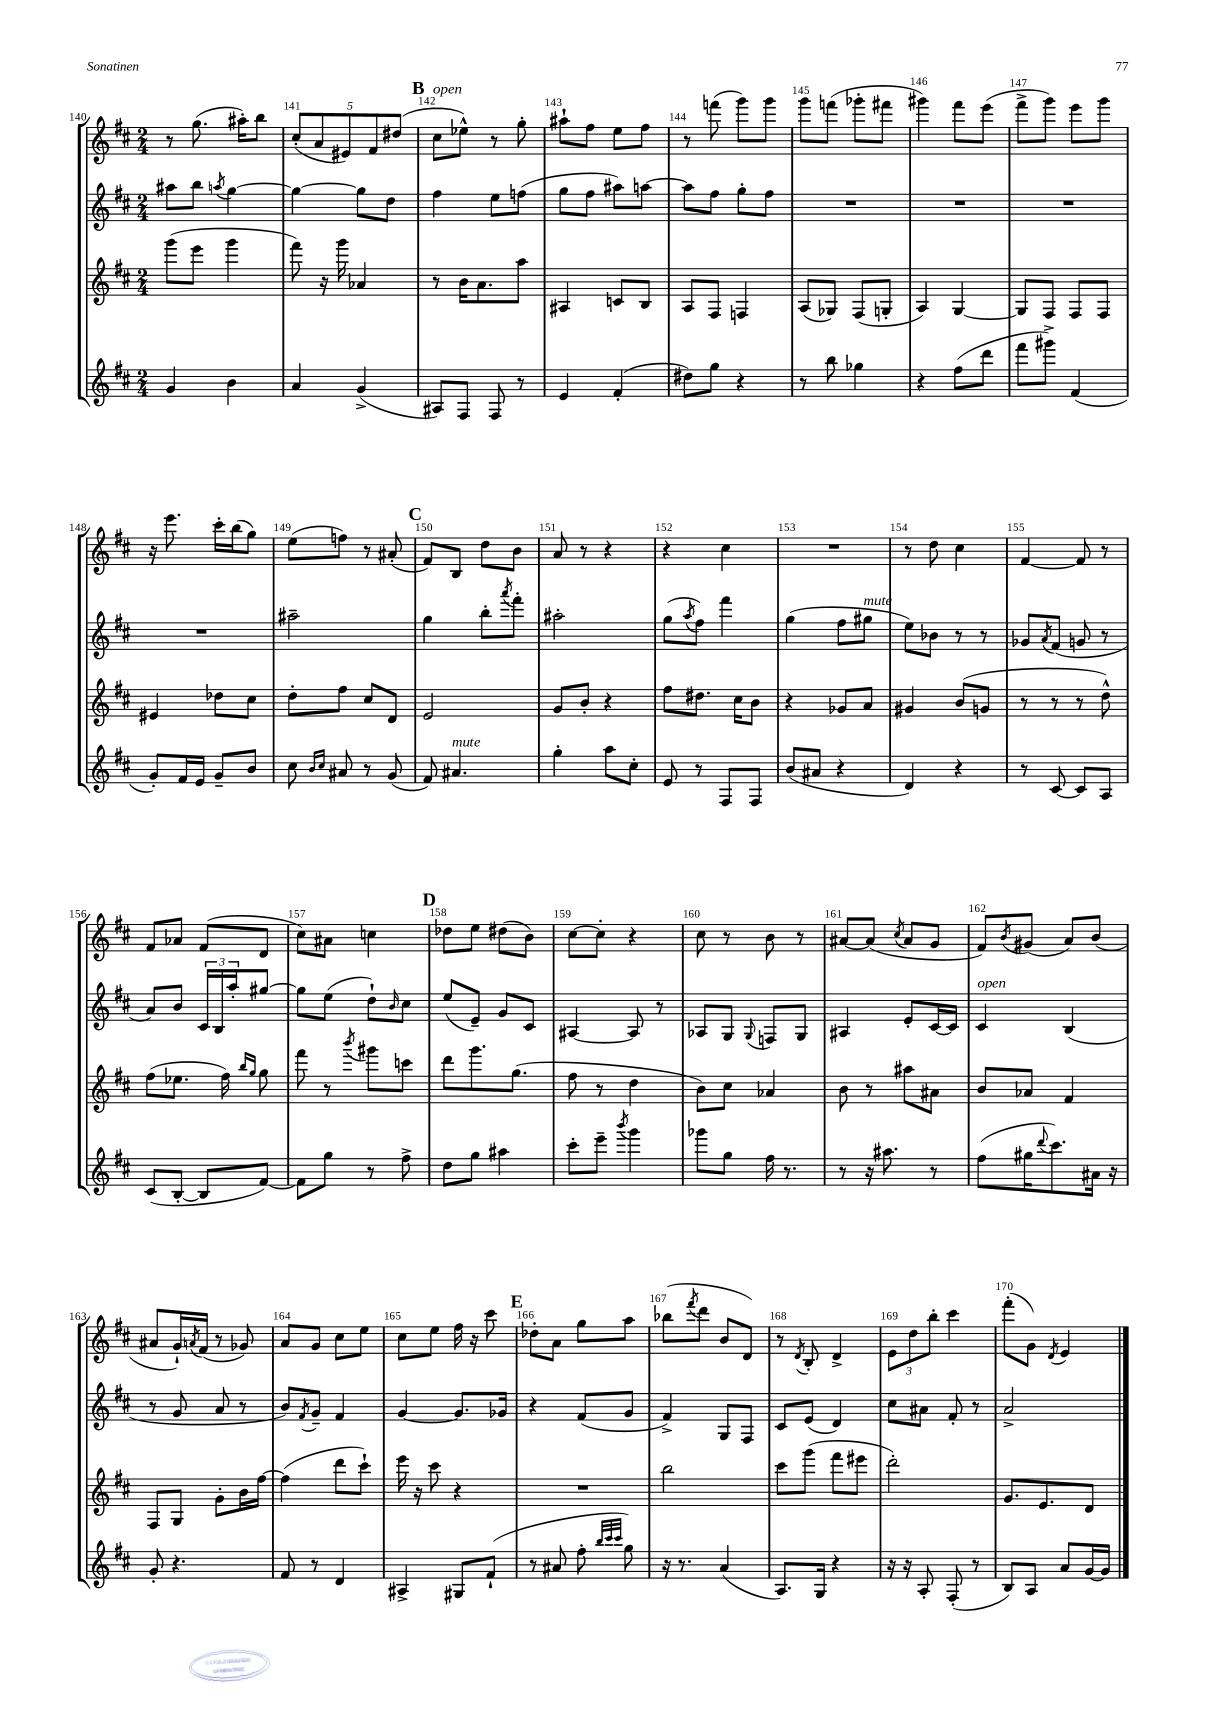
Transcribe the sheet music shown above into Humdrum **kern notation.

**kern	**kern	**kern	**kern
*part4	*part3	*part2	*part1
*staff4	*staff3	*staff2	*staff1
*clefG2	*clefG2	*clefG2	*clefG2
*k[f#c#]	*k[f#c#]	*k[f#c#]	*k[f#c#]
*M2/4	*M2/4	*M2/4	*M2/4
=140	=140	=140	=140
4g/	(8ggg\L	8aa#X\L	8r
.	8eee\J	8bb\J	(8.gg\
.	.	8qaan/	.
4b\	4ggg\	[4gg\	.
.	.	.	16aa#X'\KL)
.	.	.	8bb\J
=141	=141	=141	=141
4a/	8fff#\)	4gg\_	(10cc#'/L
.	.	.	10a/
.	16r	.	.
.	16ggg\	.	.
.	.	.	10e#X/)
(4g^/	4a-X/	8gg\L]	.
.	.	.	10f#/
.	.	8dd\J	.
.	.	.	(10dd#X/J
!!LO:REH:place=s1:t=B
=142	=142	=142	=142
!	!	!	!LO:TX:a:i:t=open
8A#X/L)	8r	4ff#\	8cc#\L
8F#/J	16b\KL	.	8ee-X^^\J)
.	8.a\	.	.
8F#/	.	8ee\L	8r
8r	8aa\J	(8ffn\J	8gg'\
=143	=143	=143	=143
4e/	4A#X/	8gg\L	8aa#X`\L
.	.	8ff#\J	8ff#\J
(4f#'/	8cn/L	8aa#X\L)	8ee\L
.	8B/J	[8aan\J	8ff#\J
=144	=144	=144	=144
8dd#X\L)	8A/L	8aa\L]	8r
8gg\J	8F#/J	8ff#\J	(8fffn\
4r	4Fn/	8gg'\L	8ggg\L)
.	.	8ff#\J	8ggg\J
=145	=145	=145	=145
8r	(8A/L	2r	8ggg\L
8bb\	8G-X/J)	.	(8fffn\J
4gg-X\	(8F#/L	.	8ggg-X'\L
.	8Gn'/J	.	8fff#X\J
=146	=146	=146	=146
4r	4A/)	2r	4ggg#X\)
(8ff#\L	[4G/	.	8fff#\L
8ddd\J	.	.	(8eee\J
=147	=147	=147	=147
8fff#\L	8G/L]	2r	8fff#^\L
8ggg#X^\J)	8F#/J	.	8ggg\J)
(4f#/	8F#/L	.	8eee\L
.	8F#/J	.	8ggg\J
!!LO:LB:g=z
=148	=148	=148	=148
8g'/L)	4e#X/	2r	16r
.	.	.	8.eee\
16f#/L	.	.	.
16e/JJ	.	.	.
8g~/L	8dd-X\L	.	16ccc#'\LL
.	.	.	(16bb\J
8b/J	8cc#\J	.	8gg\J)
=149	=149	=149	=149
8cc#\	8dd'\L	2aa#X~\	(8ee\L
16qqb/LL	.	.	.
16qqcc#/JJ	.	.	.
8a#X/	8ff#\J	.	8ffn\J)
8r	8cc#/L	.	8r
(8g/	8d/J	.	(8a#X'/
!!LO:REH:place=s1:t=C
=150	=150	=150	=150
8f#/)	2e/	4gg\	8f#/L)
!LO:TX:a:i:t=mute	!	!	!
4.a#X/	.	.	8B/J
.	.	8bb'\L	8dd\L
.	.	8qaaa/	.
.	.	8fff#'\J	8b\J
=151	=151	=151	=151
4gg'\	8g/L	2aa#X'\	8a/
.	8b'/J	.	8r
8aa\L	4r	.	4r
8cc#'\J	.	.	.
=152	=152	=152	=152
8e/	8ff#\L	(8gg\L	4r
.	.	8qaa/	.
8r	8.dd#X\J	8ff#\J)	.
8F#/L	.	4fff#\	4cc#\
.	16cc#\KL	.	.
8F#/J	8b\J	.	.
=153	=153	=153	=153
(8b/L	4r	(4gg\	2r
8a#X/J	.	.	.
4r	8g-X/L	8ff#\L	.
!	!	!LO:TX:a:i:t=mute	!
.	8a/J	8gg#X\J	.
=154	=154	=154	=154
4d/)	4g#X/	8ee\L)	8r
.	.	8b-X\J	8dd\
4r	(8b/L	8r	4cc#\
.	8gn/J	8r	.
=155	=155	=155	=155
8r	8r	8g-X/L	[4f#/
.	.	8qa/	.
[8c#/	8r	(8f#/J	.
8c#/L]	8r	8gn/	8f#/]
8A/J	8dd^^\)	8r	8r
!!LO:LB:g=z
=156	=156	=156	=156
(8c#/L	(8ff#\L	8a/L)	8f#/L
[8B'/J	8.ee-X\J	8b/J	8a-X/J
8B/L]	.	24c#/LL	(8f#/L
.	.	24B/	.
.	16ff#\)	.	.
.	.	24aa'/J	.
.	16qqbb/LL	.	.
.	16qqgg/JJ	.	.
[8f#/J)	8gg\	[8gg#X/J	8d/J
=157	=157	=157	=157
8f#\L]	8fff#\	8gg#\L]	8cc#\L)
8gg\J	8r	(8ee\J	8a#X\J
.	8qbbb/	.	.
8r	8ggg#X\L	8dd`\L)	4ccn\
.	.	16qqb/	.
8ff#^\	8cccn\J	8cc#\J	.
!!LO:REH:place=s1:t=D
=158	=158	=158	=158
8dd\L	8ddd\L	(8ee/L	8dd-X\L
8gg\J	8.ggg\	8e~/J)	8ee\J
4aa#X\	.	8g/L	(8dd#X\L
.	(8.gg\J	.	.
.	.	8c#/J	8b\J)
=159	=159	=159	=159
8ccc#'\L	8ff#\	[4A#X/	[8cc#\L
8eee~\J	8r	.	8cc#'\J]
8qbbb/	.	.	.
4ggg\	4dd\	8A#/]	4r
.	.	8r	.
=160	=160	=160	=160
8ggg-X\L	8b\L)	8A-X/L	8cc#\
8gg\J	8cc#\J	8G/J	8r
.	.	8qqG/	.
16ff#\	4a-X/	8Fn/L	8b\
8.r	.	.	.
.	.	8G/J	8r
=161	=161	=161	=161
8r	8b\	4A#X/	[8a#X/L
16r	8r	.	(8a#/J]
8.aa#X\	.	.	.
.	.	.	8qcc#/
.	8aa#X\L	8e'/L	8a#/L
8r	8a#X\J	[16c#/L	8g/J
.	.	16c#/JJ]	.
=162	=162	=162	=162
!	!	!LO:TX:a:i:t=open	!
(8ff#\L	8b/L	4c#/	8f#/L)
.	.	.	8qb/
16gg#X\K	8a-X/J	.	(8g#X/J
8qqddd/	.	.	.
8.ccc#\)	.	.	.
.	4f#/	(4B/	8a/L)
16a#X\Jk	.	.	(8b/J
16r	.	.	.
!!LO:LB:g=z
=163	=163	=163	=163
8g'/	8F#/L	8r	8a#X/L
4.r	8G/J	8g/	16g`/L)
.	.	.	8qan/
.	.	.	(16f#/JJ
.	8g'\L	8a/	8r
.	16b\L	8r	8g-X/)
.	[16ff#\JJ	.	.
=164	=164	=164	=164
8f#/	(4ff#\]	8b/L)	8a/L
.	.	8qf#/	.
8r	.	8g~/J	8g/J
4d/	8ddd\L	4f#/	8cc#\L
.	8ccc#`\J)	.	8ee\J
=165	=165	=165	=165
4A#X^/	16eee\	[4g/	8cc#\L
.	16r	.	.
.	8ccc#\	.	8ee\J
8G#X/L	4r	8.g/L]	16ff#\
.	.	.	16r
(8f#`/J	.	.	8ccc#\
.	.	16g-X/Jk	.
!!LO:REH:place=s1:t=E
=166	=166	=166	=166
8r	2r	4r	8dd-X'\L
8a#X/	.	.	8a\J
8ff#'\	.	(8f#/L	8gg\L
32qqbb/LLL	.	.	.
32qqccc#/	.	.	.
32qqccc#/JJJ	.	.	.
8gg\)	.	8g/J	8aa\J
=167	=167	=167	=167
16r	2bb\	4f#^/)	(8bb-X\L
8.r	.	.	.
.	.	.	8qfff#/
.	.	.	8ddd\J
(4a/	.	8G/L	8b/L
.	.	8F#/J	8d/J)
=168	=168	=168	=168
8.A/L)	8ccc#\L	8c#/L	8r
.	.	.	8qd/
.	(8ggg\J	(8e/J	8B'/
16G/Jk	.	.	.
4r	8fff#\L	4d/)	4d^/
.	8eee#X\J	.	.
=169	=169	=169	=169
16r	2ddd'\)	8cc#\L	12e\L
16r	.	.	.
.	.	.	12dd\
8A'/	.	8a#X\J	.
.	.	.	12bb'\J
(8F#'/	.	8f#'/	4ccc#\
8r	.	8r	.
=170	=170	=170	=170
8B/L)	8.g/L	2a^/	(8fff#'\L
8A/J	.	.	8g\J)
.	8.e/	.	.
.	.	.	8qd/
8a/L	.	.	4e/
[16g/L	8d/J	.	.
16g/JJ]	.	.	.
==	==	==	==
*-	*-	*-	*-
